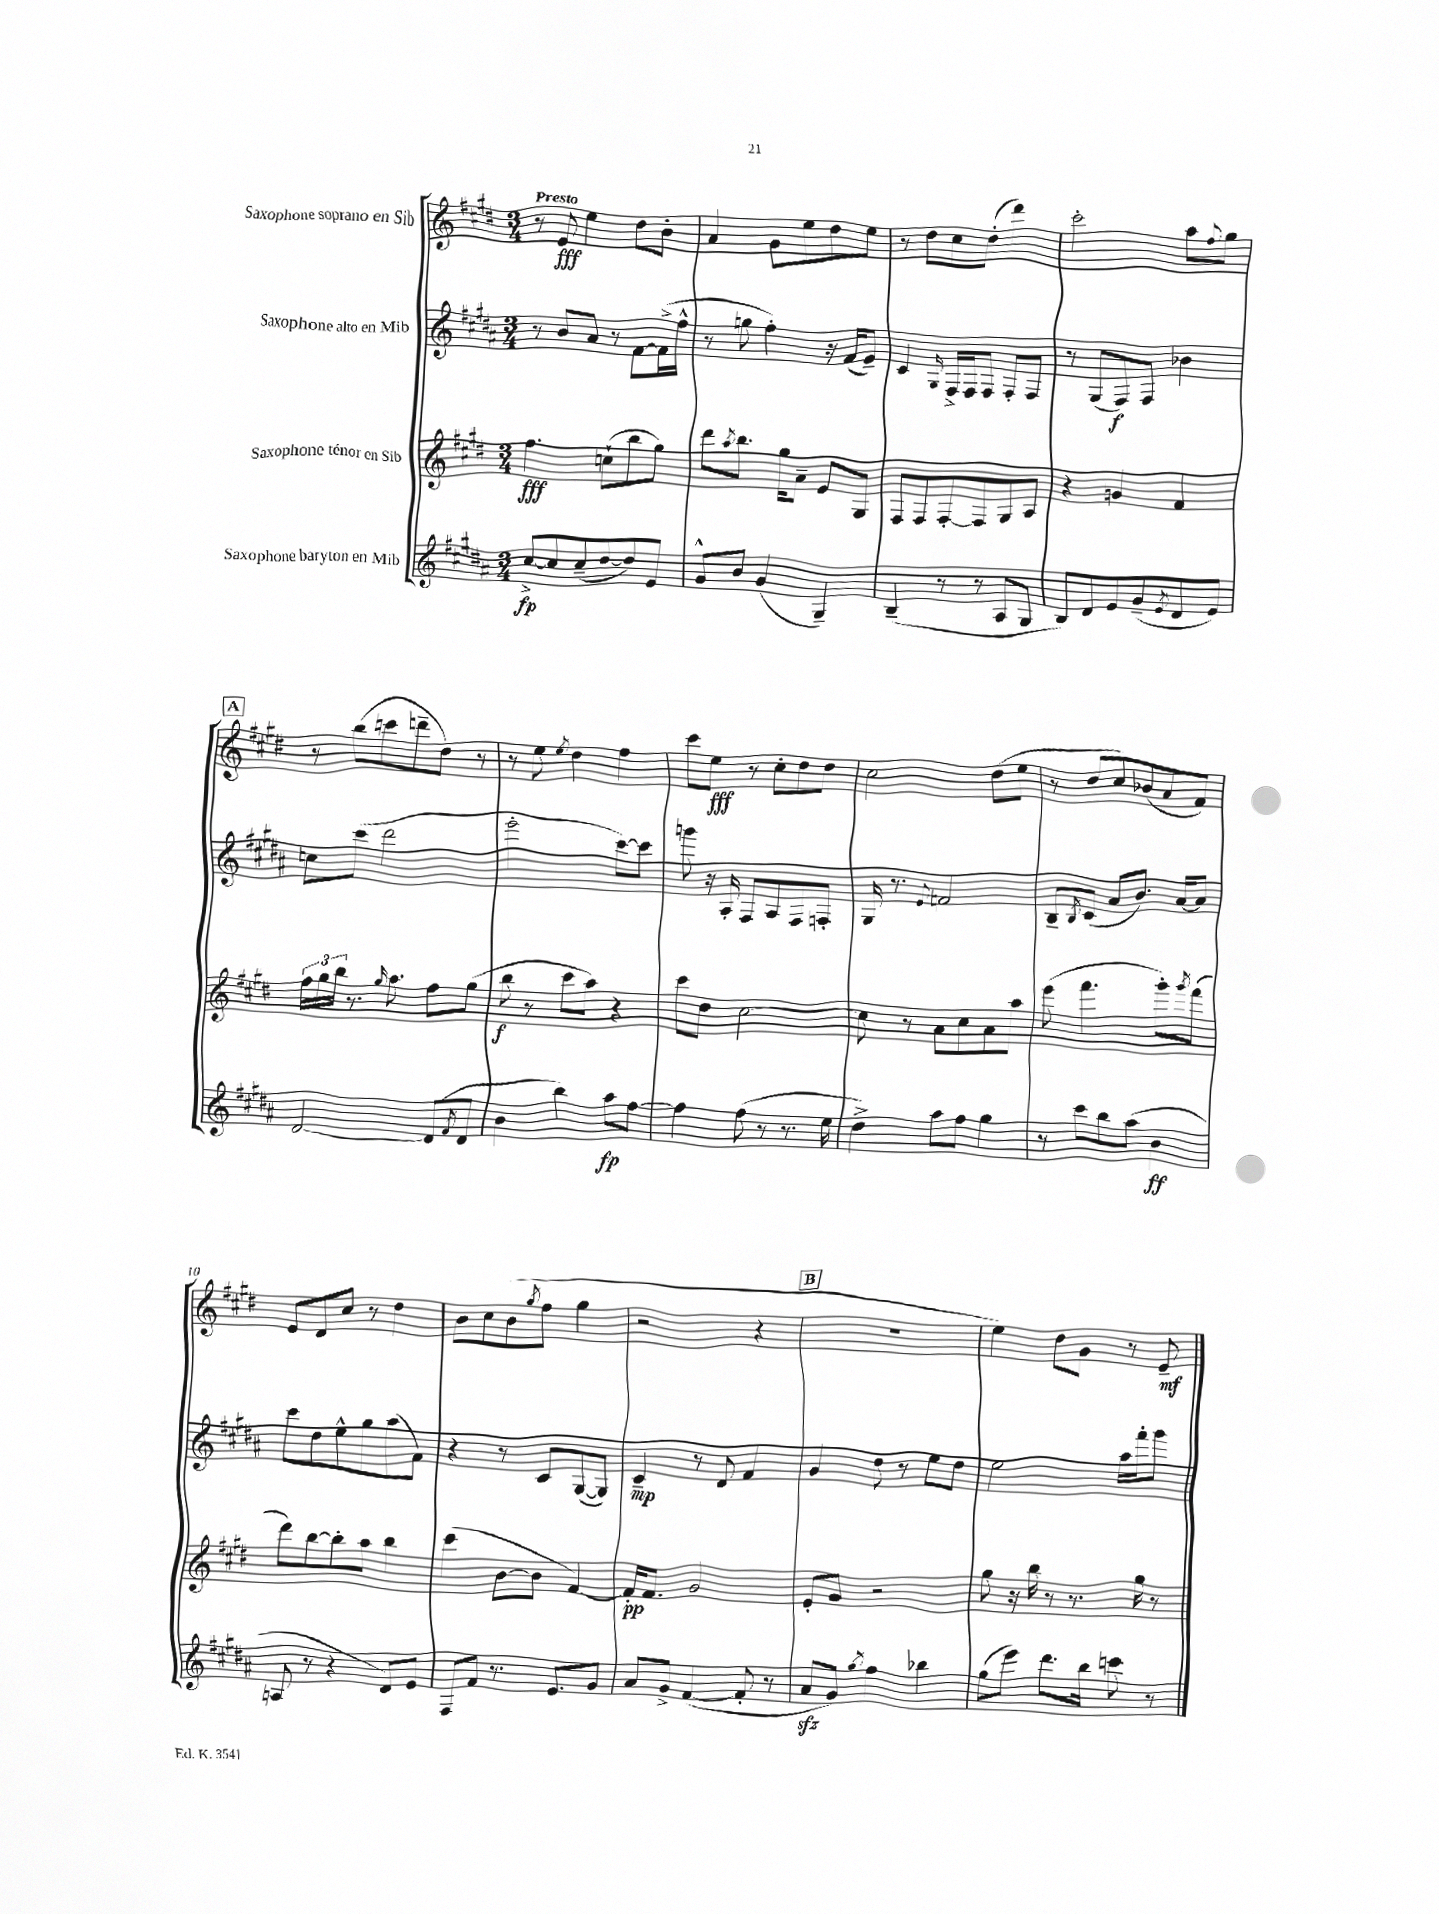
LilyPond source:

<<
\new StaffGroup <<
\new Staff = "s0" \with { instrumentName = "Saxophone soprano en Sib" } {
    \clef treble \key e \major \numericTimeSignature \time 3/4 \tempo "Presto"
    r8 e'8\fff e''4 dis''8 b'8-. |
    a'4 gis'8 e''8 dis''8 e''8 |
    r8 dis''8 cis''8 dis''8-.( dis'''4) |
    cis'''2-. a''8 \appoggiatura { fis''8 } gis''8 |
    \mark \markup { \box "A" } r8 b''8( c'''8 d'''8-- dis''8) r8 |
    r8 e''8 \acciaccatura { e''8 } dis''4 fis''4 |
    cis'''8 e''8\fff r8 cis''8-. dis''8 dis''8 |
    cis''2 dis''8( e''8 |
    r8 dis''8 cis''8) bes'8( a'8 fis'8) |
    e'8 dis'8 cis''8 r8 dis''4 |
    b'8 cis''8 b'8( \acciaccatura { gis''8 } fis''8 gis''4 |
    r2 r4 |
    \mark \markup { \box "B" } R2. |
    e''4) dis''8 gis'8 r8 e'8--\mf \bar "|." |
}
\new Staff = "s1" \with { instrumentName = "Saxophone alto en Mib" } {
    \clef treble \key b \major \numericTimeSignature \time 3/4
    r8 b'8 ais'8 r8 fis'8~ fis'16->( fis''16-^ |
    r8 g''8 fis''4-.) r16 fis'16( e'8--) |
    cis'4 \grace { gis16 } fis16-> fis16 fis8 fis8-. fis8 |
    r8 gis8( fis8\f) fis8 bes'4 |
    \mark \markup { \box "A" } c''8 cis'''8( dis'''2 |
    e'''2-. cis'''8~) cis'''8 |
    g'''8 r16 ais16-. fis8 ais8 fis8 f8-. |
    gis16 r8. \appoggiatura { e'8 } f'2 |
    b8-- \acciaccatura { b8 } cis'8( ais'8 b'8.) ais'16~ ais'8 |
    cis'''8 dis''8 e''8-^ gis''8 ais''8( fis'8) |
    r4 r8 cis'8 gis8~( gis8) |
    cis'4--\mp r8 dis'8 fis'4 |
    \mark \markup { \box "B" } gis'4 dis''8 r8 e''8 dis''8 |
    e''2 ais''16 fis'''16-. gis'''8 \bar "|." |
}
\new Staff = "s2" \with { instrumentName = "Saxophone ténor en Sib" } {
    \clef treble \key e \major \numericTimeSignature \time 3/4
    fis''4.\fff c''8-!( b''8 gis''8) |
    dis'''8 \acciaccatura { a''8 } b''8. gis''16 a'8-- e'8 gis8 |
    fis8 fis8 fis8~-. fis8 gis8 a8 |
    r4 g'4 fis'4 |
    \mark \markup { \box "A" } \tuplet 3/2 { fis''16 gis''16 b''16 } r8. \grace { gis''16 } a''8. fis''8 gis''8( |
    b''8\f r8 cis'''8 a''8) r4 |
    cis'''8 dis''8 cis''2~ |
    cis''8 r8 a'8 cis''8 a'8 a''8 |
    e'''8( fis'''4. gis'''8-.) \acciaccatura { gis'''8 } fis'''8( |
    dis'''8) b''8~ b''8-. a''8 b''4 |
    cis'''4( b'8~ b'8 fis'4~) |
    fis'16-.\pp fis'8. gis'2 |
    \mark \markup { \box "B" } e'8-. gis'8 r2 |
    gis''8 r16 b''16 r8 r8. gis''16 r8 \bar "|." |
}
\new Staff = "s3" \with { instrumentName = "Saxophone baryton en Mib" } {
    \clef treble \key b \major \numericTimeSignature \time 3/4
    cis''8~->\fp cis''8 cis''8--( dis''8~ dis''8) e'8 |
    gis'8-^ b'8 gis'4( gis4--) |
    b4--( r8 r8 ais8 gis8 |
    b8) dis'8 e'8 gis'8--( \acciaccatura { e'8 } dis'8 e'8) |
    \mark \markup { \box "A" } dis'2~ dis'8( \acciaccatura { fis'8 } dis'8 |
    b'4 b''4) ais''8\fp fis''8~ |
    fis''4 fis''8( r8 r8. e''16 |
    dis''4->) ais''8 fis''8 gis''4 |
    r8 cis'''8 b''8 ais''8( b'4\ff |
    a8 r8 r4 dis'8) e'8 |
    fis8 fis'8 r8. e'8. gis'8 |
    ais'8 gis'8-> fis'4~( fis'8-. r8 |
    \mark \markup { \box "B" } ais'8\sfz gis'8) \acciaccatura { gis''8 } fis''4 bes''4 |
    gis''8( e'''8) dis'''8. b''16 c'''8 r8 \bar "|." |
}
>>
>>
